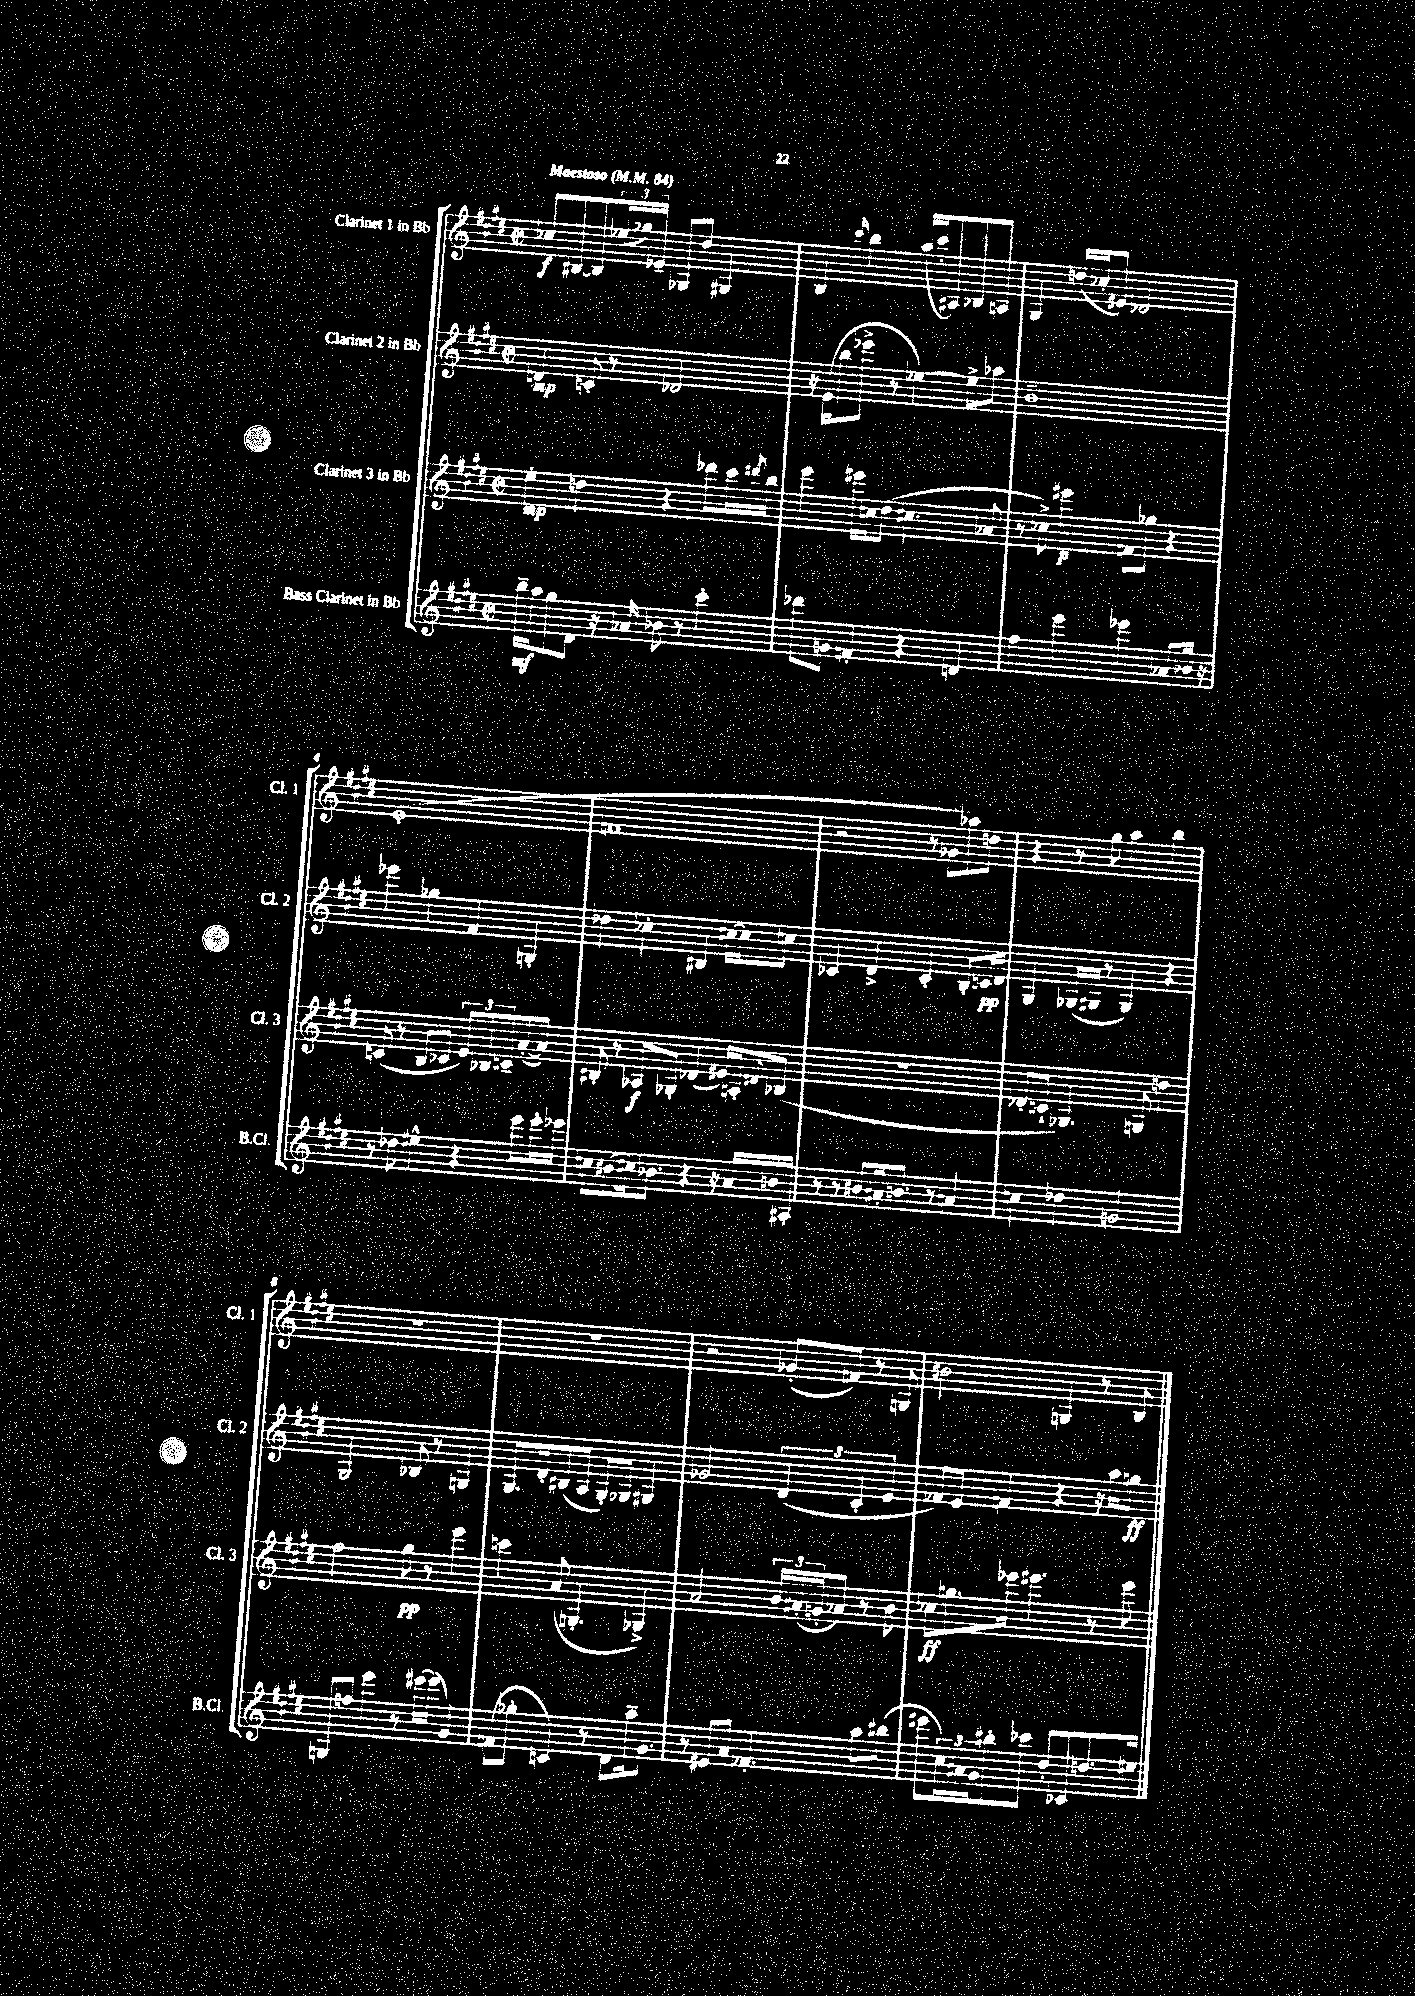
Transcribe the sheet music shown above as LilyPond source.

<<
\new StaffGroup <<
\new Staff = "s0" \with { instrumentName = "Clarinet 1 in Bb" shortInstrumentName = "Cl. 1" } {
    \clef treble \key e \major \defaultTimeSignature \time 2/2 \tempo "Maestoso" 4 = 84
    ces''8\f bis8~ bis8 \tuplet 3/2 { ees''16( ges''16) ees'16-- } ges8 dis''8 gis4 |
    b4 \grace { cis'''16 } b''4 a''16( cis'''16-. ais8) bes8 a8 |
    gis4 d''16( ces''16-. eis'8) des'2 |
    e'1-.( |
    f'1 |
    r2 r8 ges'8 aes''8) d''8 |
    r4 r8 gis''8 a''4 b''4 |
    R1 |
    R1 |
    r2 ges'8-.( f'8) r8 g8 |
    bis'2 g4 r8 b8 \bar "|." |
}
\new Staff = "s1" \with { instrumentName = "Clarinet 2 in Bb" shortInstrumentName = "Cl. 2" } {
    \clef treble \key e \major \defaultTimeSignature \time 2/2
    d'4\mp c'8-. r8 des'2 |
    r16 e'16( b''8 ees'''8-> r8 ees''4~) ees''8-> aes''8 |
    b'1-- |
    ees'''4 ges''4 fis'4 g4-. |
    des''4 ces''4-. bis4 cis''16~ cis''16 c''8 |
    ces'4 dis'4-> ces'4-. b8-. c'16\pp dis'16 |
    gis4 ges16( gis16 r8 gis4) r4 |
    gis2 bes8 r8 g4 |
    gis8. dis'16-. bis8( a8 gis8-.) ges8 gis4 |
    ges'2 \tuplet 3/2 { dis'4( cis'4-. e'4 } |
    fes'8) e'8 f'4 r4 r16 a''16 g''8\ff \bar "|." |
}
\new Staff = "s2" \with { instrumentName = "Clarinet 3 in Bb" shortInstrumentName = "Cl. 3" } {
    \clef treble \key e \major \defaultTimeSignature \time 2/2
    e''4-.\mp d''4 r4 des'''8 cis'''16 \acciaccatura { dis'''8 } b''16 |
    e'''4 eis'''16 c''16 dis''8( cis''4. aes'8 |
    r8 ces''8->) eis'''4\p f'8 ges''8 r4 |
    c'8( r8 b8 ces'8 \tuplet 3/2 { e'8) bes8 c'8-- } a'8~-.( a'8) |
    bis8-. r8 aes8\f ges8-. des'4( eis'16) a16-. \appoggiatura { dis'8 } bes8( |
    r1 |
    des'8-. c'8-! ges4.) g8 d''4 |
    fis''2 gis''8\pp r8 e'''4 |
    c'''4 a'8( g4.-. ges4->) |
    a'2 \tuplet 3/2 { b'16 ais'16-.( g'16-. } aes'8) r8 b'8 |
    ces''8\ff g''8. ees'''16 eis'''4. r8 eis'''8 \bar "|." |
}
\new Staff = "s3" \with { instrumentName = "Bass Clarinet in Bb" shortInstrumentName = "B.Cl." } {
    \clef treble \key e \major \defaultTimeSignature \time 2/2
    b''16--\mf a''16 gis''8 dis'8 r16 aes'16 bes'8 r8 cis'''4-. |
    des'''8 g'8 f'4-. r4 d'4 |
    fis''4 e'''4 ees'''4 aes'8 bes'16 r16 |
    r8 des''8 eis''4-^ r4 e'''8 e'''16-. ees'''16 |
    c''8 bis'8( cis''16) bes'8. r4 r16 a'16 b'16 ais16-. |
    r8 r8 bis'8 ais'16-. b'8. r8 a'4 |
    c''4 des''4 g'2 |
    g8 f''8 e'''4 r8 eis'''16~ eis'''16( gis'4) |
    f'8( ges''8-. c'4) r8 dis'8 a''16-- gis'8. |
    r8 eis'8 a'8 fes'4.-. a''8 bis''8( |
    eis'''8 \tuplet 3/2 { cis''16) ais'16 gis'16 } bis''8-. ces'''8 dis''8-. ces'8 d''8. eis''16 \bar "|." |
}
>>
>>
